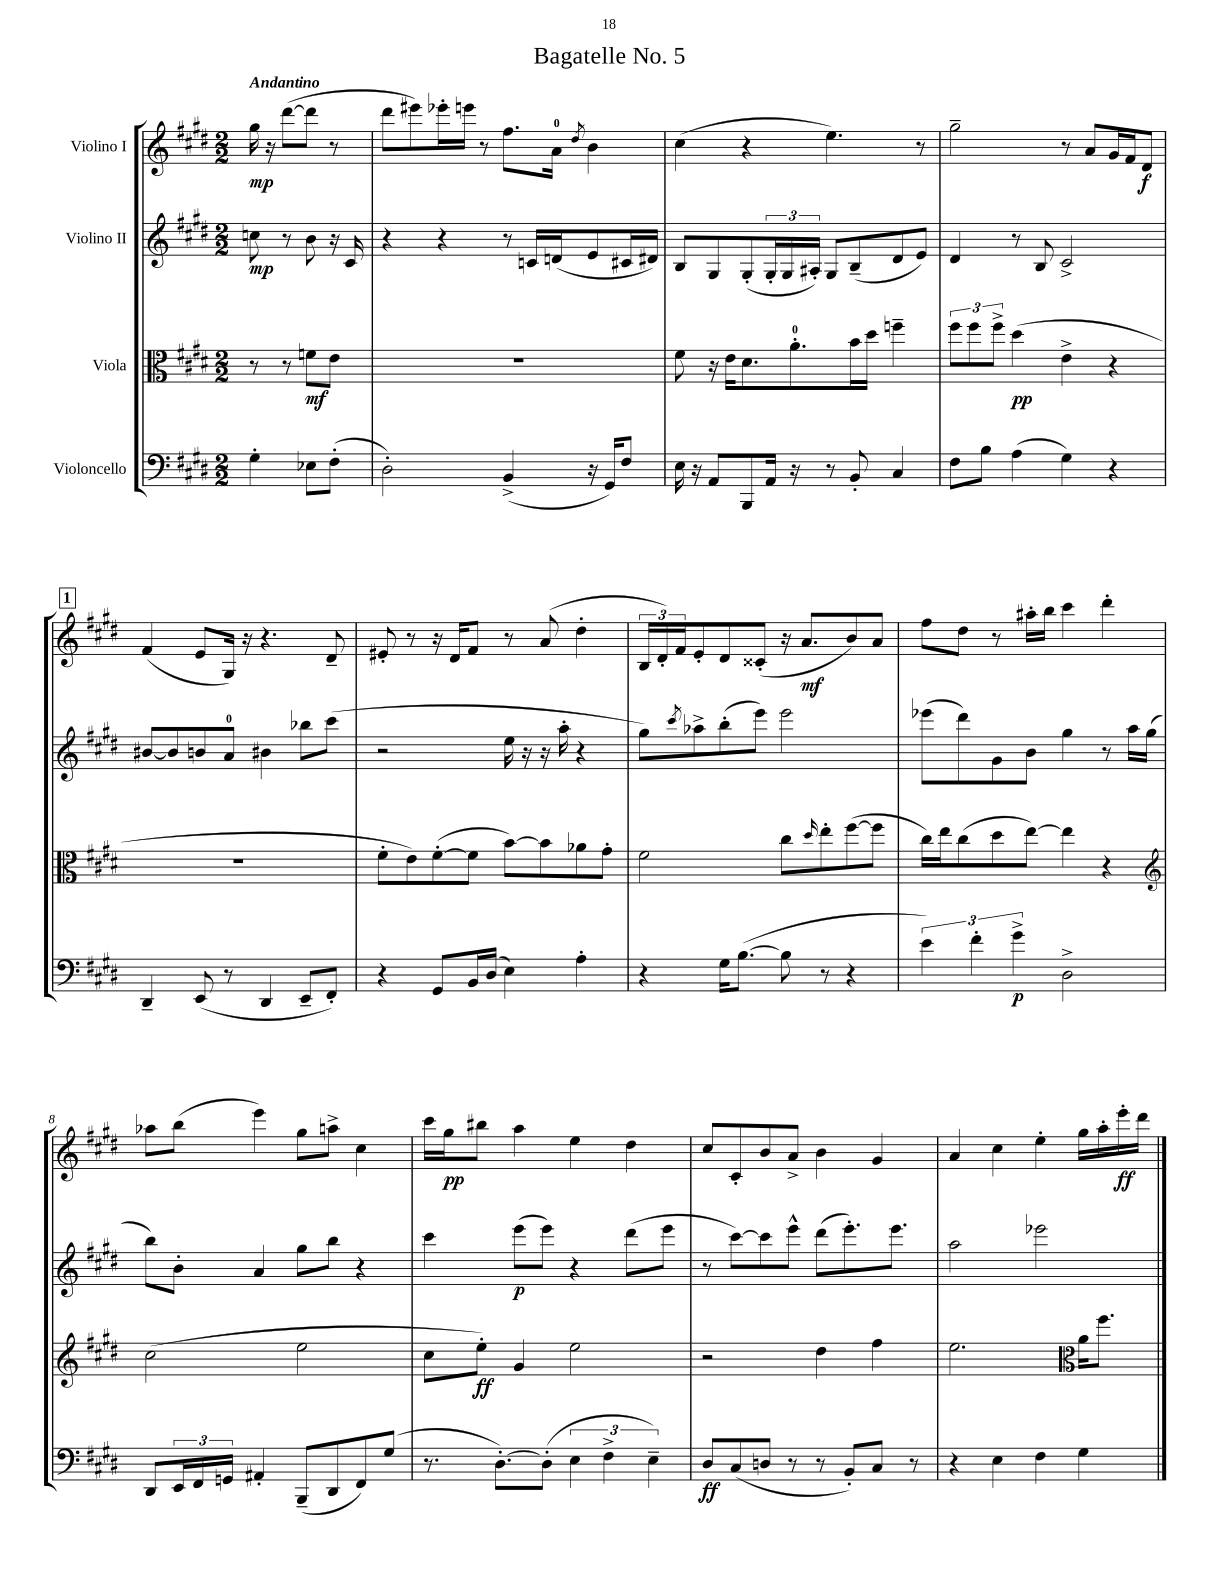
\header { title = "Bagatelle No. 5" }
<<
\new StaffGroup <<
\new Staff = "s0" \with { instrumentName = "Violino I" } {
    \clef treble \key e \major \numericTimeSignature \time 2/2 \partial 2 \tempo "Andantino"
    gis''16\mp r16 dis'''8~( dis'''8 r8 |
    dis'''8 eis'''8) ees'''16-. e'''16 r8 fis''8. a'16-0 \acciaccatura { dis''8 } b'4 |
    cis''4( r4 e''4.) r8 |
    gis''2-- r8 a'8 gis'16 fis'16 dis'8\f |
    \mark \markup { \box "1" } fis'4( e'8 gis16) r16 r4. dis'8-- |
    eis'8-. r8 r16 dis'16 fis'8 r8 a'8( dis''4-. |
    \tuplet 3/2 { b16 dis'16-.) fis'16 } e'8-. dis'8 cisis'8-.( r16 a'8.\mf b'8) a'8 |
    fis''8 dis''8 r8 ais''16-. b''16 cis'''4 dis'''4-. |
    aes''8 b''8( e'''4) gis''8 a''8-> cis''4 |
    cis'''16 gis''16\pp bis''8 a''4 e''4 dis''4 |
    cis''8 cis'8-. b'8 a'8-> b'4 gis'4 |
    a'4 cis''4 e''4-. gis''16 a''16-. e'''16-.\ff dis'''16 \bar "|." |
}
\new Staff = "s1" \with { instrumentName = "Violino II" } {
    \clef treble \key e \major \numericTimeSignature \time 2/2 \partial 2
    c''8\mp r8 b'8 r16 cis'16 |
    r4 r4 r8 c'16 d'16( e'8 cis'16 dis'16) |
    b8 gis8 gis8-.( \tuplet 3/2 { gis16-. gis16 ais16-.) } gis8 b8--( dis'8 e'8) |
    dis'4 r8 b8 cis'2-> |
    \mark \markup { \box "1" } bis'8~ bis'8 b'8 a'8-0 bis'4 bes''8 cis'''8( |
    r2 e''16 r16 r16 a''16-. r4 |
    gis''8) \acciaccatura { cis'''8 } aes''8-> b''8-.( e'''8) e'''2 |
    ees'''8( dis'''8) gis'8 b'8 gis''4 r8 a''16 gis''16( |
    b''8) b'8-. a'4 gis''8 b''8 r4 |
    cis'''4 e'''8\p( e'''8) r4 dis'''8( e'''8 |
    r8 cis'''8~) cis'''8 e'''8-^ dis'''8( e'''8.-.) e'''8. |
    a''2 ees'''2 \bar "|." |
}
\new Staff = "s2" \with { instrumentName = "Viola" } {
    \clef alto \key e \major \numericTimeSignature \time 2/2 \partial 2
    r8 r8 f'8\mf e'8 |
    r1 |
    fis'8 r16 e'16 dis'8. a'8.-0-. b'16 dis''16 f''4-- |
    \tuplet 3/2 { fis''8 fis''8 fis''8-> } dis''4\pp( e'4-> r4 |
    \mark \markup { \box "1" } R1 |
    fis'8-. e'8) fis'8~-.( fis'8 b'8~) b'8 aes'8 gis'8-. |
    fis'2 cis''8 \grace { dis''16 } e''8-. fis''8~( fis''8 |
    cis''16) e''16 cis''8( dis''8 e''8~) e''4 r4 |
    \clef treble cis''2( e''2 |
    cis''8 e''8-.\ff) gis'4 e''2 |
    r2 dis''4 fis''4 |
    e''2. \clef alto a'16 fis''8. \bar "|." |
}
\new Staff = "s3" \with { instrumentName = "Violoncello" } {
    \clef bass \key e \major \numericTimeSignature \time 2/2 \partial 2
    gis4-. ees8 fis8-.( |
    dis2-.) b,4->( r16 gis,16) fis8 |
    e16 r16 a,8 b,,8 a,16 r16 r8 b,8-. cis4 |
    fis8 b8 a4( gis4) r4 |
    \mark \markup { \box "1" } dis,4-- e,8( r8 dis,4 e,8-- fis,8-.) |
    r4 gis,8 b,16 dis16( e4) a4-. |
    r4 gis16 b8.~( b8 r8 r4 |
    \tuplet 3/2 { e'4) fis'4-. gis'4->\p } dis2-> |
    dis,8 \tuplet 3/2 { e,16 fis,16 g,16 } ais,4-. b,,8--( dis,8 fis,8) gis8( |
    r8. dis8.~-.) dis8-.( \tuplet 3/2 { e4 fis4-> e4--) } |
    dis8\ff cis8( d8 r8 r8 b,8-.) cis8 r8 |
    r4 e4 fis4 gis4 \bar "|." |
}
>>
>>
